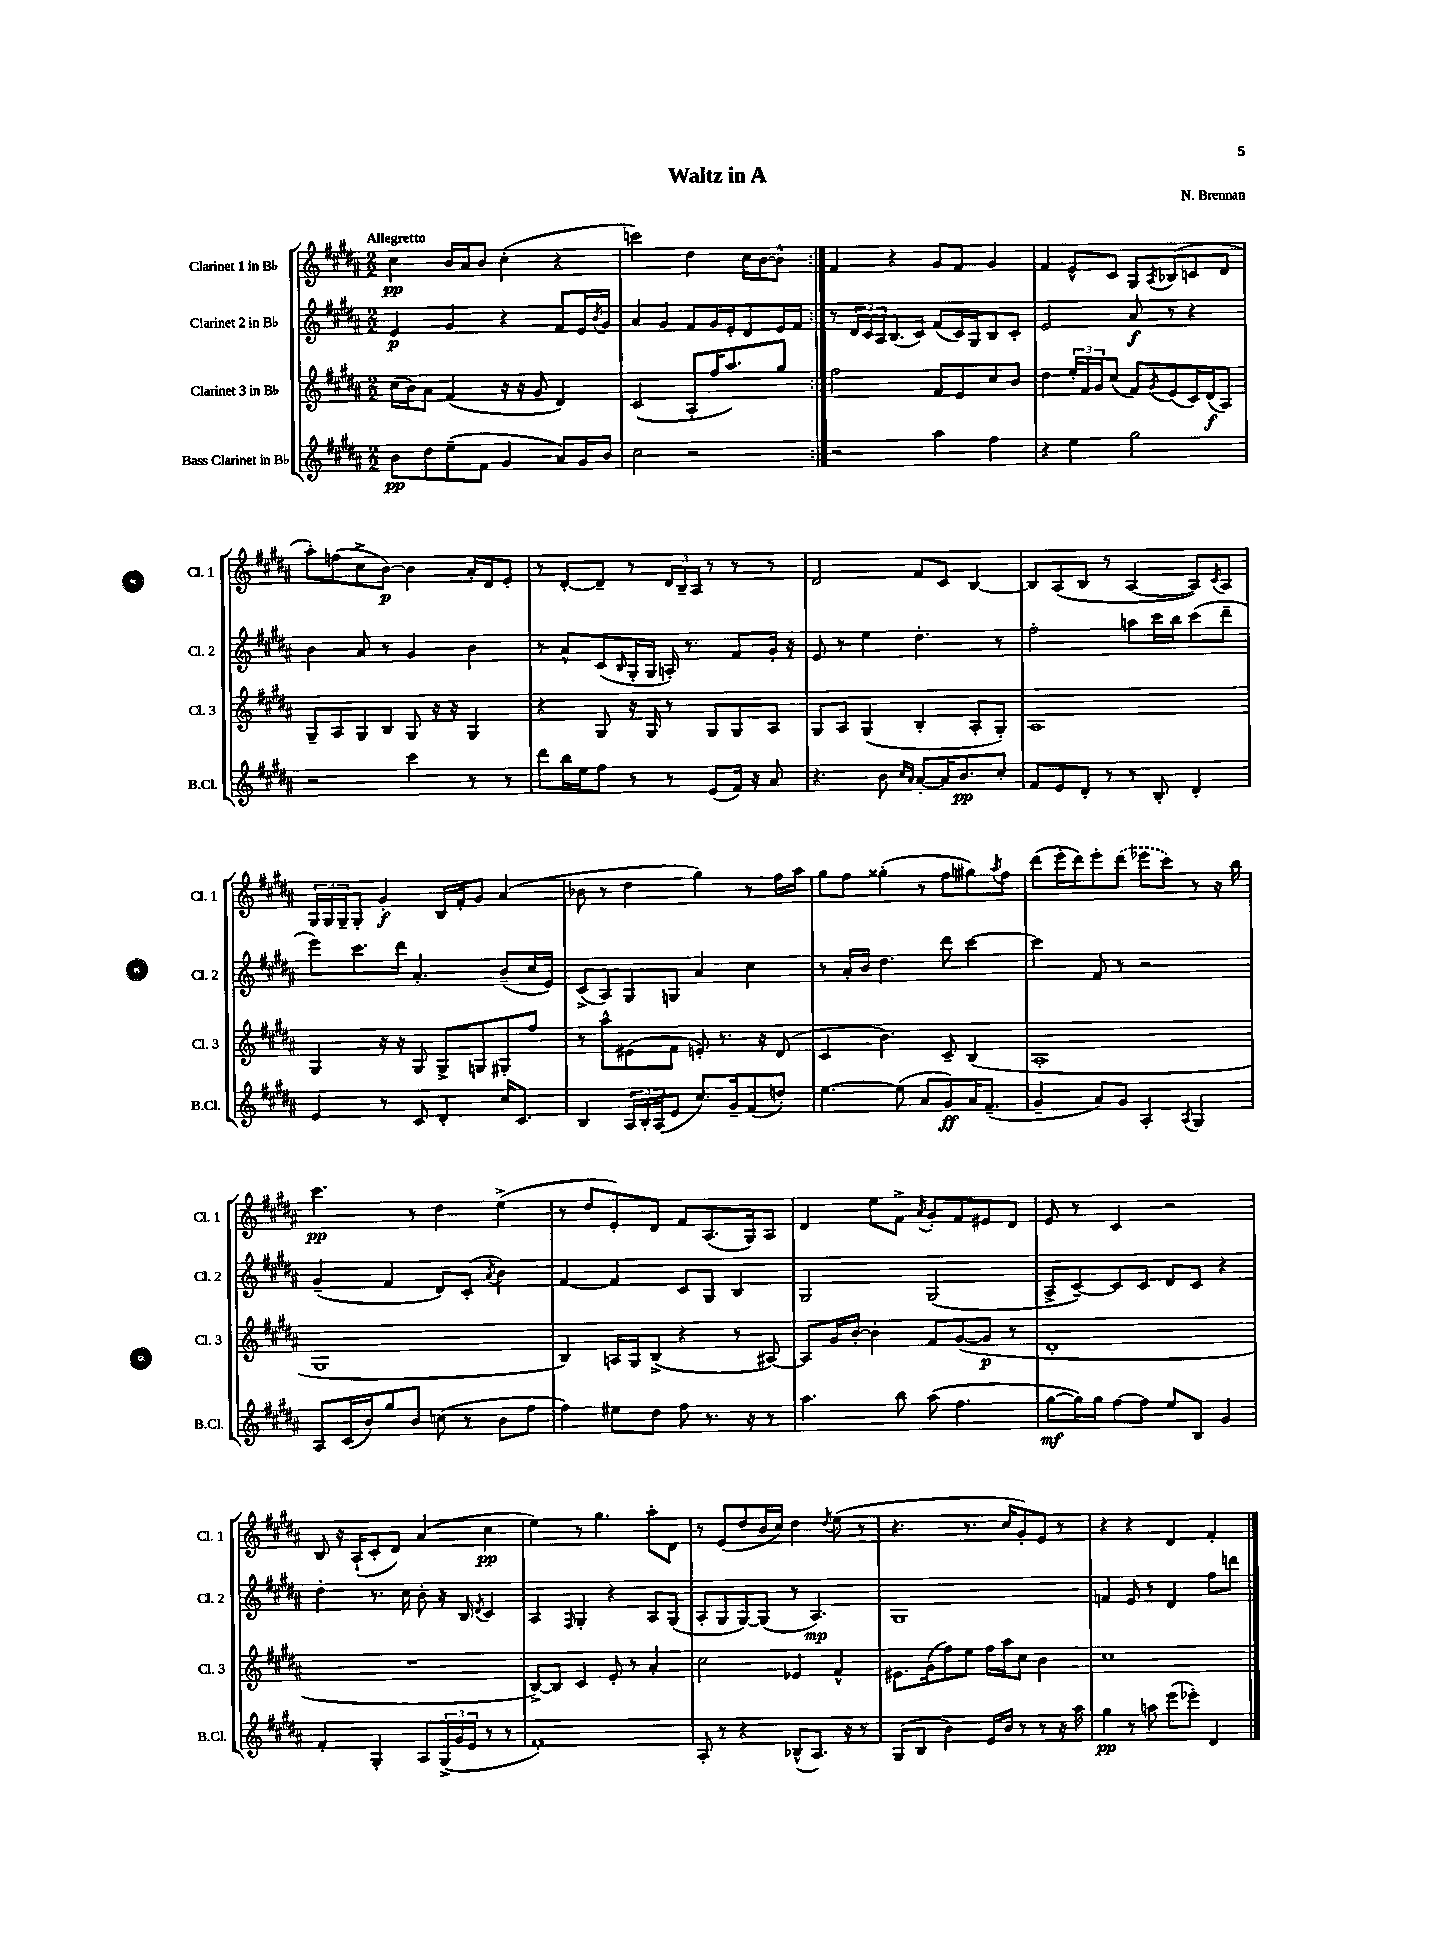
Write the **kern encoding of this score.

**kern	**kern	**kern	**kern
*staff4	*staff3	*staff2	*staff1
*clefG2	*clefG2	*clefG2	*clefG2
*k[f#c#g#d#a#]	*k[f#c#g#d#a#]	*k[f#c#g#d#a#]	*k[f#c#g#d#a#]
*M2/2	*M2/2	*M2/2	*M2/2
8b	(16cc#	4e	4cc#
.	16b)	.	.
8dd#	8a#	.	.
(8ee~	(4f#	4g#	16b
.	.	.	16a#
8f#	.	.	8b
4g#	16r	4r	(4cc#'
.	16r	.	.
.	8g#	.	.
8a#)	4d#)	8f#	4r
16g#	.	16e	.
.	.	8qb	.
16b	.	16g#	.
=	=	=	=
2cc#	(2c#	4a#	2ccc)
.	.	4g#	.
2r	8A#'	8f#	4dd#
.	16ff#	16g#	.
.	8.aa#)	16e'	.
.	.	8d#	16cc#
.	.	.	[16b
.	8gg#	16e	8b^^]
.	.	16f#	.
=:|!	=:|!	=:|!	=:|!
2r	2ff#	8r	4f#
.	.	24d#	.
.	.	24c#	.
.	.	24A#	.
.	.	(8.B	4r
.	.	16c#)	.
4aa#	8f#	(8f#	8g#
.	8e	16c#)	8f#
.	.	16G#	.
4ff#	8cc#	8B	4g#
.	8b	8c#'	.
=	=	=	=
4r	4dd#	2e	4f#
4ee	24ee'	.	8e^^
.	24f#	.	.
.	24g#	.	.
.	(8cc#	.	8c#
2gg#	8f#)	8a#	8G#
.	8qg#	.	8qA#
.	(8e	8r	(8B-
.	16c#)	4r	8c
.	(16d#	.	.
.	8A#)	.	8d#
=	=	=	=
2r	8G#~	4b	8aa#')
.	8A#	.	(8ff
.	8G#	8a#	8cc#^
.	8B	8r	[8b)
4ccc#	8G#	4g#	4b]
.	16r	.	.
.	16r	.	.
8r	4G#	4b	16a#'
.	.	.	16d#
8r	.	.	8e'
=	=	=	=
8ddd#	4r	8r	8r
16bb	.	8a#^^	[8d#'
16ee	.	.	.
8ff#	8G#	(8c#	8d#~]
.	.	16qqB	.
8r	16r	16G#'	8r
.	16G#	16G#	.
8r	8r	16A')	24d#
.	.	.	24B~
.	.	8.r	.
.	.	.	24A#
(8e	8G#	.	8r
16f#)	8G#	8f#	8r
16r	.	.	.
8a#	8A#	16g#'	8r
.	.	16r	.
=	=	=	=
4.r	8G#	8e	2d#
.	8A#	8r	.
.	(4G#	4ee	.
8b	.	.	.
16qqcc#	.	.	.
16qqa#	.	.	.
[8a#'	4B'	4.dd#'	8f#
16a#]	.	.	8c#
8.b	.	.	.
.	8A#'	.	[4B
8cc#'	8G#')	8r	.
=	=	=	=
8f#	1A#	2ff#'	8B]
8e	.	.	(8A#
8d#'	.	.	8B
8r	.	.	8r
8r	.	8aa	[4A#
8B'	.	16ccc#	.
.	.	16bb	.
4d#'	.	(8ccc#	8A#])
.	.	.	8qc#
.	.	8ddd#~	8A#
=	=	=	=
4e	4G#	8eee)	24G#
.	.	.	24G#
.	.	.	24G#~
.	.	8.ccc#	8G#'
8r	16r	.	4g#'
.	16r	16ddd#	.
8c#	8G#	4.a#'	.
4d#'	8G#^	.	16B
.	.	.	16f#'
.	8G	.	8g#
16cc#	8G#'	(8b~	(4a#
8.c#	.	.	.
.	8ff#	16cc#	.
.	.	16e)	.
=	=	=	=
4B	8r	(8c#^	8b-
.	8aa#^^	8A#)	8r
24A#	(8e#	8G#	4dd#
24B'	.	.	.
(24A#	.	.	.
8e	8f#	8G	.
8.cc#)	8e')	4a#	4gg#)
.	8.r	.	.
16g#~	.	.	.
(8f#	.	4cc#	8r
.	16r	.	.
8dd')	(8d#	.	16ff#
.	.	.	16aa#
=	=	=	=
[4.ee	4c#	8r	8gg#
.	.	16a#'	8ff#
.	.	16b	.
.	4.b)	4.dd#	(4gg##'
(8ee]	.	.	.
8a#	.	.	8r
8g#)	8c#~	8ddd#	8ff#
16a#	(4B	[4ccc#	8gg#)
(8.f#~	.	.	.
.	.	.	8qaa#
.	.	.	8ff#
=	=	=	=
4g#~	1A#'	4ccc#]	(8ddd#
.	.	.	16eee'
.	.	.	16ddd#)
8a#)	.	8f#	8eee'
8g#	.	8r	(8ddd#
4A#'	.	2r	8eee-
.	.	.	8ccc#)
8qA#	.	.	.
4G#	.	.	8r
.	.	.	16r
.	.	.	16bb
=	=	=	=
8A#	1G#	(4g#~	4.ccc#
(16c#	.	.	.
16b)	.	.	.
8gg#	.	4f#	.
8b	.	.	8r
(8cc	.	8d#)	4dd#
8r	.	(8c#'	.
.	.	8qa#	.
8b	.	4b)	(4ee^
8ff#	.	.	.
=	=	=	=
4ff#)	4B)	[4f#	8r
.	.	.	8dd#
8ee#	16A	4f#]	8e')
.	16G#	.	.
8dd#	(8B^	.	8d#
8ff#	4r	8c#	8f#
8.r	.	8G#	(8.A#
.	8r	4B	.
16r	.	.	16G#)
8r	[8A#)	.	8A#
=	=	=	=
4.aa#	8A#]	2G#	4d#
.	16g#	.	.
.	[16b'	.	.
.	4b']	.	8ee
8bb	.	.	8f#^
.	.	.	8qa#
(8aa#	8f#	(2G#	8g#'
4.ff#	([8g#	.	8f#
.	8g#]	.	8e#
.	8r	.	8d#
=	=	=	=
[8gg#	1d#'	8A#^	8e
16gg#])	.	[8c#~)	8r
16gg#	.	.	.
[8ff#	.	8c#]	4c#
8ff#]	.	8c#	.
8ee	.	8d#	2r
8B	.	8c#	.
4g#	.	4r	.
=	=	=	=
4f#'	1r	4dd#'	8B
.	.	.	16r
.	.	.	(16A#`
4G#'	.	8.r	8c#'
.	.	.	8d#)
.	.	16cc#	.
8A#	.	8b'	(4a#
(24G#^	.	16r	.
24g#	.	.	.
.	.	16B	.
24e	.	.	.
.	.	8qd#	.
8r	.	4c#	4cc#
8r	.	.	.
=	=	=	=
1f#')	[8B^)	4A#	4ee)
.	8B]	.	.
.	.	16qqF#	.
.	4c#	4G#'	8r
.	.	.	4.gg#
.	8e'	4r	.
.	8r	.	.
.	4a#'	8A#	8aa#'
.	.	(8G#	8d#
=	=	=	=
8A#'	2cc#	8A#'	8r
8r	.	8G#	(8e
4r	.	[8G#)	8dd#
.	.	(8G#]	16b
.	.	.	16cc#)
(8B-^^	4e-	8r	4dd#
8.A#)	.	4.A#)	.
.	.	.	8qdd#
.	4f#^^	.	(8ee
16r	.	.	.
8r	.	.	8r
=	=	=	=
(8G#	8.e#	1G#	4.r
8B	.	.	.
.	(16g#	.	.
4b)	8ff#)	.	.
.	8ee	.	8.r
16e	16ff#	.	.
16b	16aa#	.	16cc#
8r	8cc#	.	8g#')
8r	4b	.	8e
16r	.	.	8r
16aa#	.	.	.
=	=	=	=
4gg#	1cc#	4f	4r
8r	.	8e	4r
8aa	.	8r	.
(8eee	.	4d#	4d#
8eee-')	.	.	.
4d#	.	8ff#	4f#'
.	.	8ddd	.
==	==	==	==
*-	*-	*-	*-
